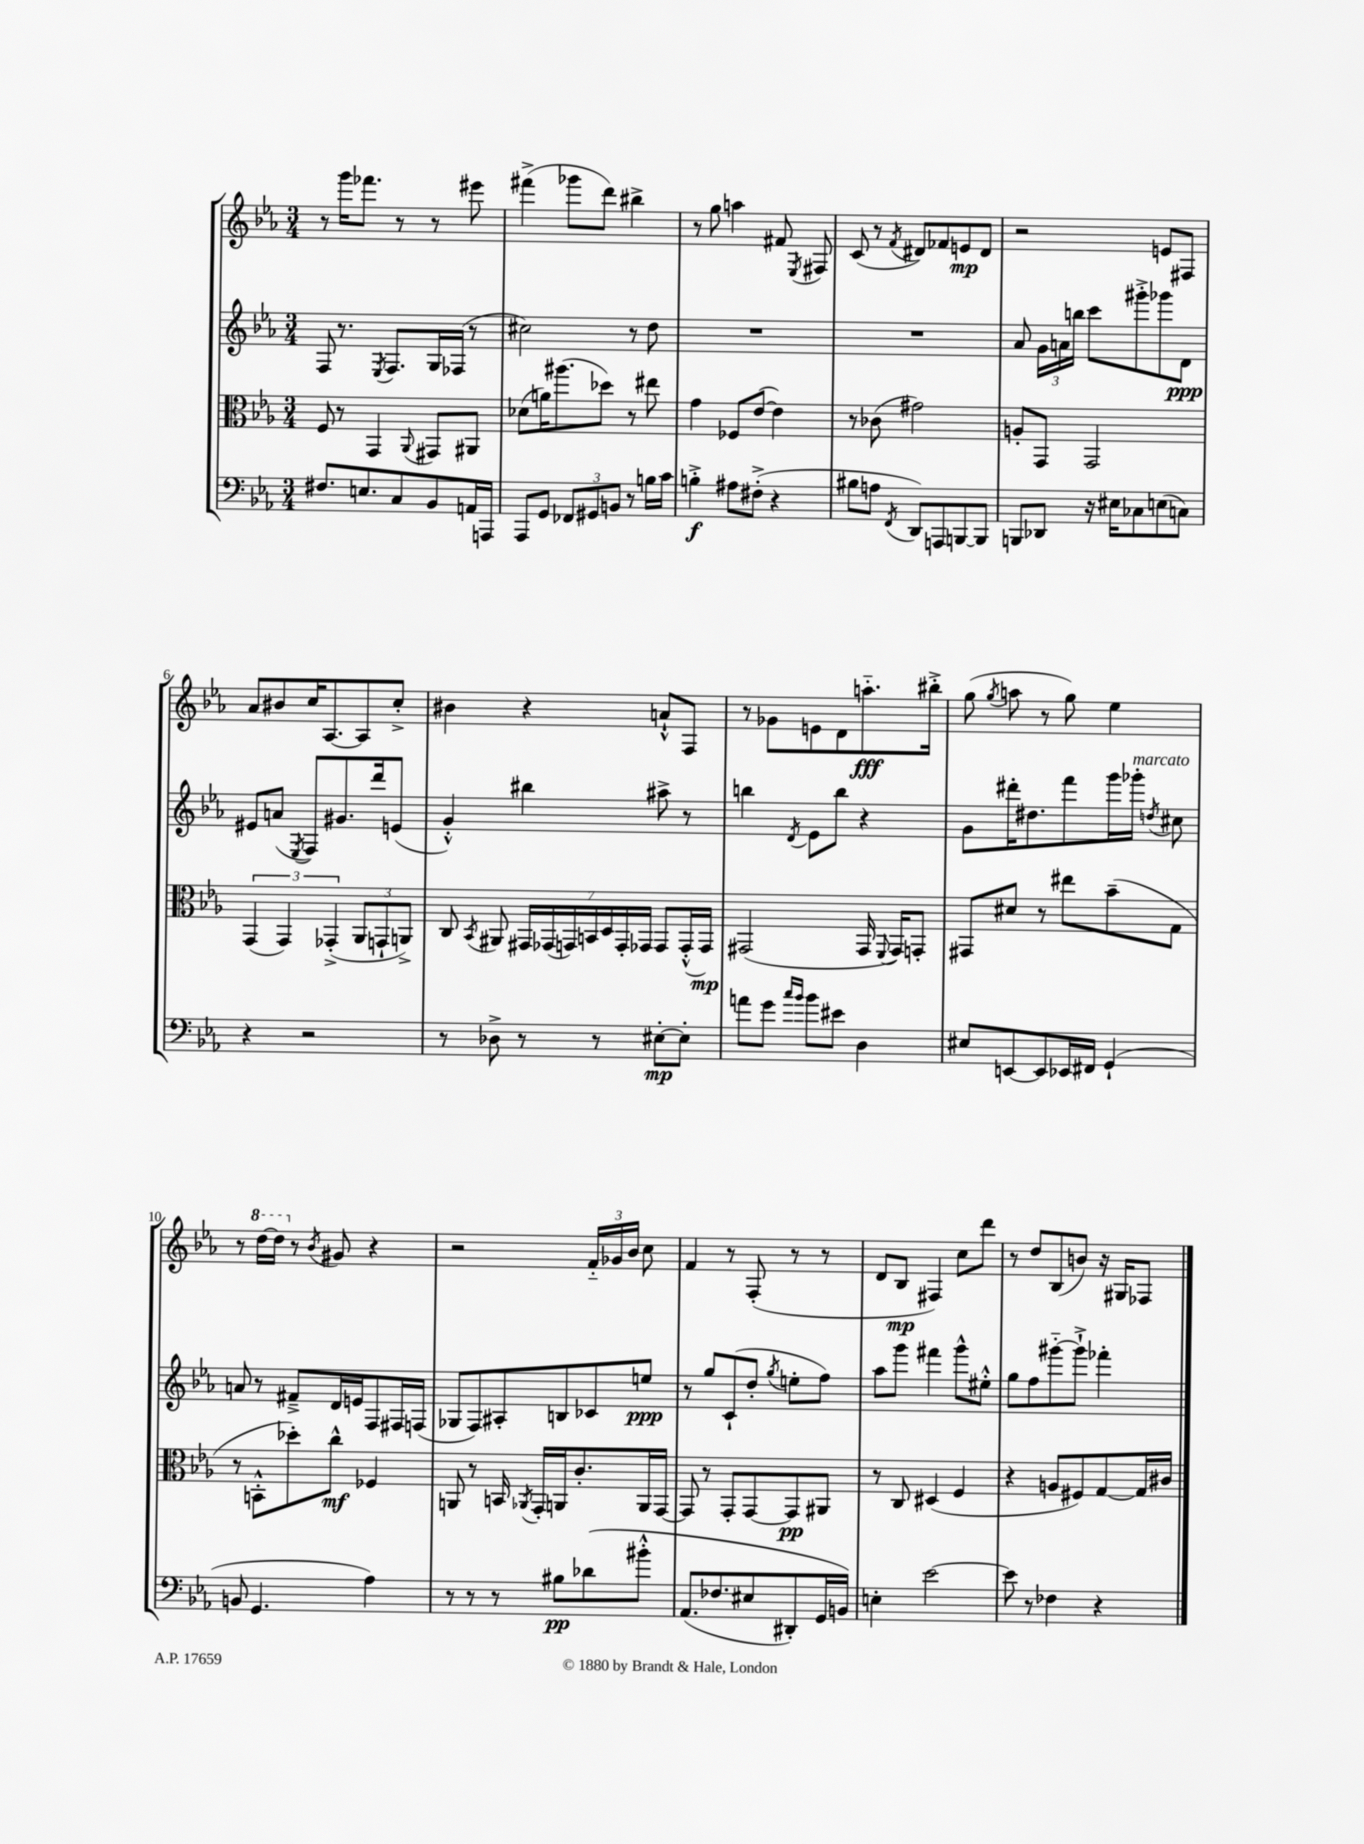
<<
\new StaffGroup <<
\new Staff = "s0" {
    \clef treble \key ees \major \numericTimeSignature \time 3/4
    \autoBeamOff r8 g'''16[ fes'''8.] r8 r8 eis'''8 |
    fis'''4->( ges'''8[ d'''8]) bis''4-> |
    r8 g''8 a''4 fis'8 \acciaccatura { ees8 } fis8 |
    c'8( r8 \acciaccatura { f'8 } dis'8[) fes'8 e'8\mp dis'8] |
    r2 e'8[ fis8] |
    aes'8[ bis'8 c''16 aes8.~ aes8 c''8]-.-> |
    bis'4 r4 a'8[-!-^ f8] |
    r8 ges'8[ e'8 d'8 a''8.-_\fff bis''16]-.-> |
    g''8( \acciaccatura { g''8 } a''8 r8 g''8) ees''4 |
    r8 \ottava #1 d'''16[~ d'''16] \ottava #0 r8 \acciaccatura { bes'8 } gis'8 r4 |
    r2 \tuplet 3/2 { f'16[-_ ges'16 bes'16] } c''8 |
    f'4 r8 f8-.( r8 r8 |
    d'8[ bes8]\mp fis4) c''8[ d'''8] |
    r8 d''8[ bes8( b'8]) r16 gis16[ fes8] \bar "|." |
}
\new Staff = "s1" {
    \clef treble \key ees \major \numericTimeSignature \time 3/4
    \autoBeamOff f8 r8. \acciaccatura { ees8 } f8.[ g16 fes16]( r8 |
    cis''2) r8 d''8 |
    R2. |
    R2. |
    aes'8 \tuplet 3/2 { g'16[ a'16 b''16] } c'''8[ gis'''8-.-> ges'''8 d'8]\ppp |
    eis'8[ a'8]( \acciaccatura { ees8 } f8[) gis'8. d'''16 e'8]( |
    g'4-.-^) bis''4 ais''8-> r8 |
    b''4 \acciaccatura { d'8 } ees'8[ b''8] r4 |
    g'8[ dis'''16-. dis''8. f'''8 g'''16 ges'''16]-.^\markup { \italic "marcato" } \acciaccatura { d''8 } cis''8 |
    a'8 r8 fis'8[---> d'16 e'16 f8 fis16 f16]( |
    ges8[ f8) ais8-. b8 ces'8 e''8]\ppp |
    r8 g''8[ c'8-!( d''8]-. \acciaccatura { g''8 } e''8[-. f''8]) |
    aes''8[ g'''8] fis'''4 g'''8[-^ eis''8]-.-^ |
    g''8[ f''8 gis'''8~-_ gis'''8]-!-> fes'''4-. \bar "|." |
}
\new Staff = "s2" {
    \clef alto \key ees \major \numericTimeSignature \time 3/4
    \autoBeamOff f8 r8 g,4 \appoggiatura { aes,8 } gis,8[ ais,8] |
    des'8[( a'16) ais''8.( des''8]) r8 eis''8 |
    g'4 fes8[ ees'8]~( ees'4) |
    r8 ces'8( gis'2) |
    a8[-. g,8] g,2 |
    \tuplet 3/2 { g,4( g,4) ges,4-.->( } \tuplet 3/2 { aes,8[ g,8-! a,8]->) } |
    c8 \acciaccatura { bes,8 } ais,8 \tuplet 7/4 { gis,16[ ges,16( g,16) b,16 d16 g,16-. ges,16] } ges,8[ ges,16-.-^( ges,16]\mp) |
    gis,2( gis,16 \appoggiatura { f,8 } gis,16[) g,8]-. |
    gis,8[ dis'8] r8 eis''8[ bes'8--( g8] |
    r8 b,8[-.-^ des''8-.) c''8]-^\mf fes4 |
    a,8 r8 b,16 \acciaccatura { aes,8 } g,16[-. a,16 c'8.-. a,16 g,16]~ |
    g,8 r8 g,8[-. g,8~ g,8\pp ais,8] |
    r8 c8 dis4( f4 |
    r4 a8[ fis8) g8~ g16 cis'16] \bar "|." |
}
\new Staff = "s3" {
    \clef bass \key ees \major \numericTimeSignature \time 3/4
    \autoBeamOff fis8.[ e8. c8 bes,8 a,16 a,,16] |
    aes,,8[ g,8] \tuplet 3/2 { fes,8[ gis,8 b,8] } r8 b16[ c'16] |
    b4-.->\f ais8[ fis8]-.->( r4 |
    bis8[ a8] \acciaccatura { f,8 } d,8[) a,,8 b,,8~ b,,8] |
    b,,8[ des,8] r16 eis16[ ces8 e8( c8]) |
    r4 r2 |
    r8 des8-> r8 r8 eis8[~-.\mp eis8]-. |
    a'8[ g'8] \grace { c''16[ bes'16] } bes'8[ eis'8] d4 |
    eis8[ e,8~ e,8 ees,16 fis,16] g,4-!( |
    b,8 g,4. aes4) |
    r8 r8 r8 bis8[\pp des'8\( bis'8]-.-^ |
    aes,8.[( fes8. eis8 dis,8-.) g,16 b,16]\) |
    e4-. ees'2~ |
    ees'8 r8 fes4 r4 \bar "|." |
}
>>
>>
